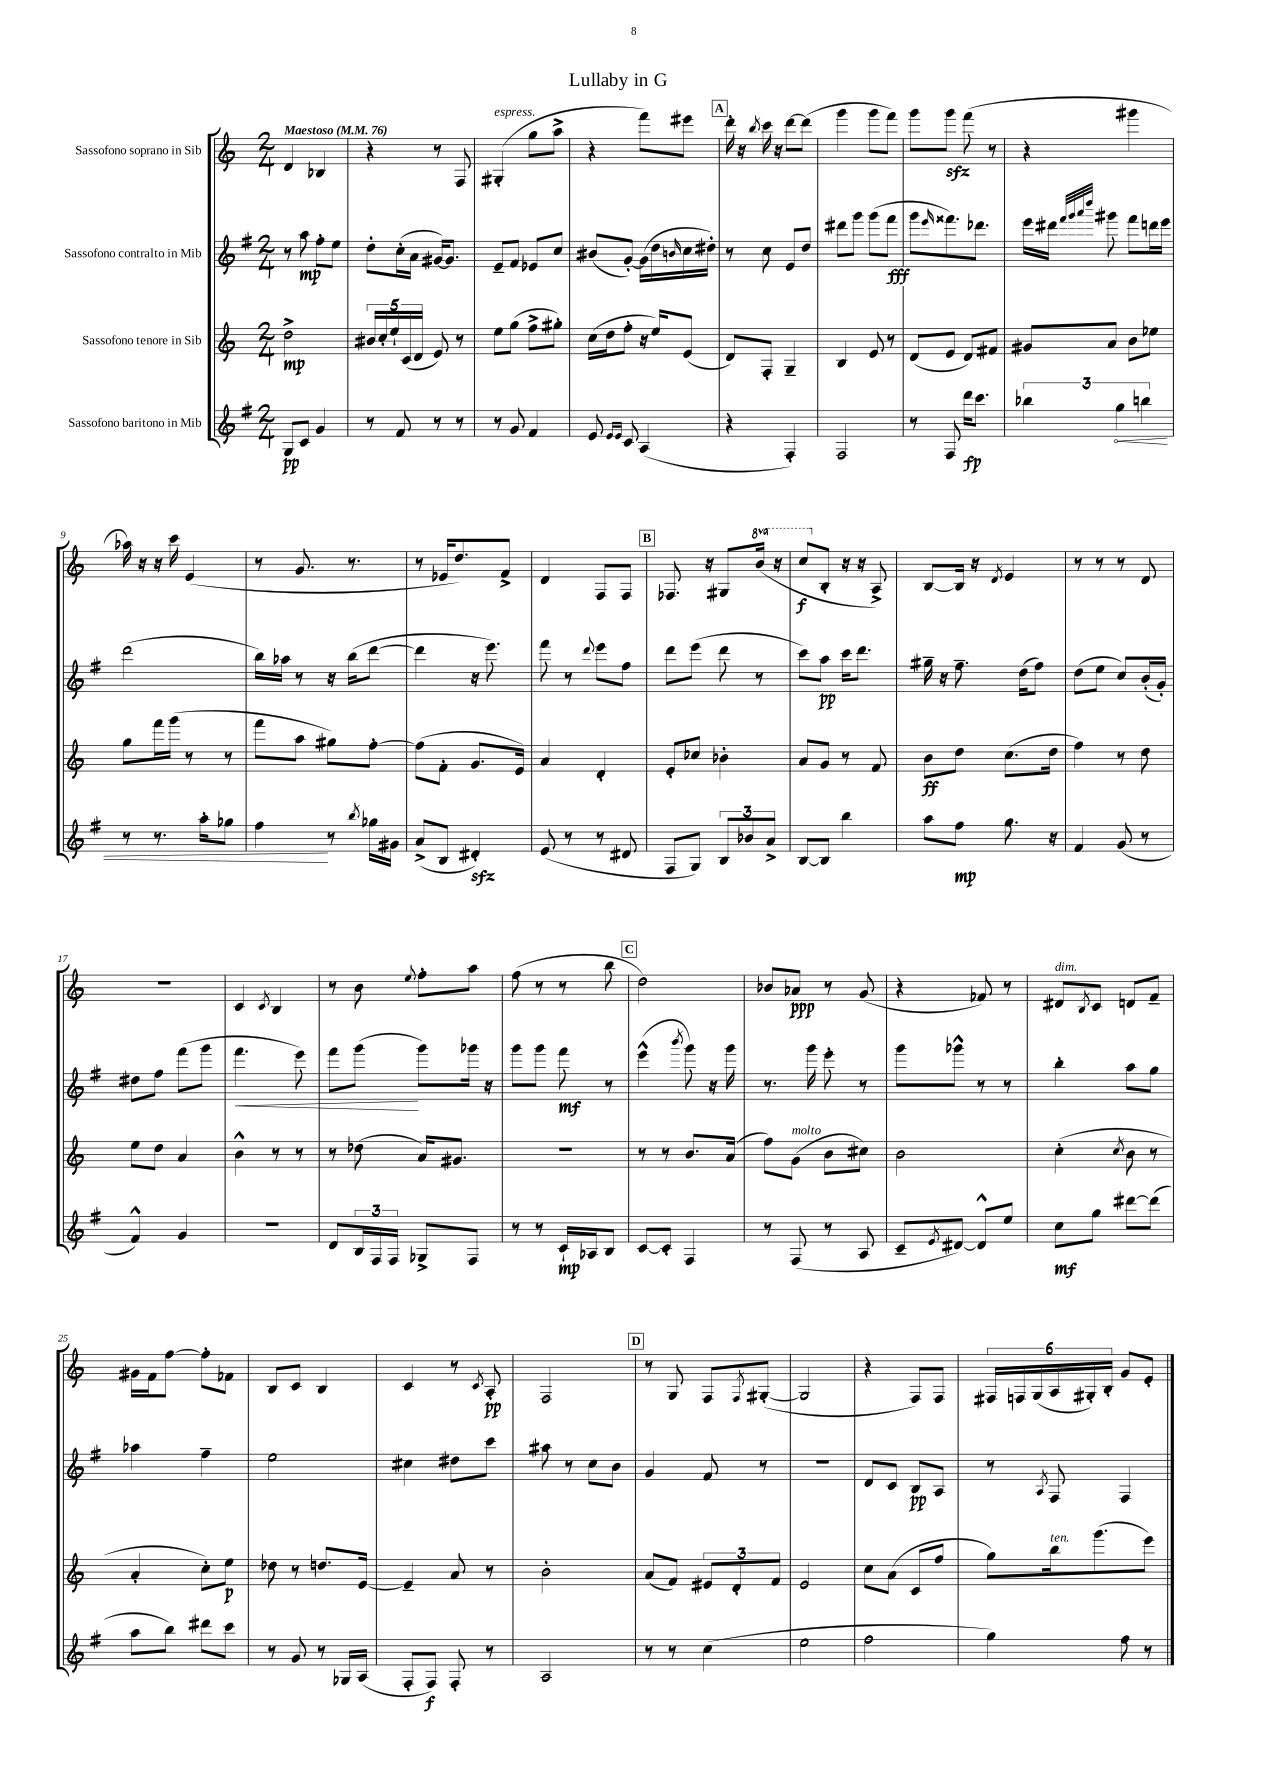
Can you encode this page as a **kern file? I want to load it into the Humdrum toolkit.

**kern	**dynam	**kern	**dynam	**kern	**dynam	**kern	**dynam
*part4	*part4	*part3	*part3	*part2	*part2	*part1	*part1
*staff4	*staff4	*staff3	*staff3	*staff2	*staff2	*staff1	*staff1
*I"Sassofono baritono in Mib	*	*I"Sassofono tenore in Sib	*	*I"Sassofono contralto in Mib	*	*I"Sassofono soprano in Sib	*
*clefG2	*	*clefG2	*	*clefG2	*	*clefG2	*
*k[f#]	*	*k[]	*	*k[f#]	*	*k[]	*
*M2/4	*	*M2/4	*	*M2/4	*	*M2/4	*
*MM76	*	*MM76	*	*MM76	*	*MM76	*
=1	=1	=1	=1	=1	=1	=1	=1
!	!	!	!	!	!	!LO:TX:a:B:t=Maestoso	!
8G/L	pp	2dd^\	mp	8r	.	4d/	.
8c/J	.	.	.	8aa\	mp	.	.
4g/	.	.	.	8ff#'\L	.	4B-X/	.
.	.	.	.	8ee\J	.	.	.
=2	=2	=2	=2	=2	=2	=2	=2
8r	.	20b#X/LL	.	8dd'\L	.	4r	.
.	.	20cc'/	.	.	.	.	.
.	.	20ee`/	.	.	.	.	.
8f#/	.	.	.	(16cc'\L	.	.	.
.	.	(20c/	.	.	.	.	.
.	.	.	.	16a\JJ	.	.	.
.	.	20d/JJ	.	.	.	.	.
8r	.	8e/)	.	[16g#X/KL)	.	8r	.
.	.	.	.	8.g#/J]	.	.	.
8r	.	8r	.	.	.	8F/	.
=3	=3	=3	=3	=3	=3	=3	=3
!	!	!	!	!	!	!LO:TX:a:i:t=espress.	!
8r	.	8ee\L	.	8e~/L	.	(4G#X'/	.
8g/	.	(8gg\J	.	8f#/J	.	.	.
4f#/	.	8ff^\L	.	8e-X/L	.	8gg\L	.
.	.	8gg#X'\J)	.	8cc/J	.	8aa^\J	.
=4	=4	=4	=4	=4	=4	=4	=4
8e/	.	(16cc\LL	.	(8b#X/L	.	4r	.
.	.	16dd\J	.	.	.	.	.
16qqe/LL	.	.	.	.	.	.	.
16qqe/JJ	.	.	.	.	.	.	.
8c/	.	8ff'\J	.	[8g'/J)	.	.	.
(4A/	.	16r	.	(16g\LL]	.	8fff\L)	.
.	.	16ee/KL)	.	16dd\	.	.	.
.	.	.	.	16qqbn/	.	.	.
.	.	(8e/J	.	16cc\	.	8eee#X\J	.
.	.	.	.	16dd#X'\JJ)	.	.	.
!!LO:REH:place=s1:t=A
=5	=5	=5	=5	=5	=5	=5	=5
4r	.	8d/L)	.	8r	.	16ddd'\	.
.	.	.	.	.	.	16r	.
.	.	.	.	.	.	8qbb/	.
.	.	8F'/J	.	8cc\	.	16ccc\	.
.	.	.	.	.	.	16r	.
4F#'/)	.	4G~/	.	8e/L	.	[8ddd\L	.
.	.	.	.	8dd/J	.	(8ddd\J]	.
=6	=6	=6	=6	=6	=6	=6	=6
2F#/	.	4B/	.	8ddd#X\L	.	4ggg\	.
.	.	.	.	8ggg\J	.	.	.
.	.	8e/	.	(8ggg\L	.	8ggg\L	.
.	.	8r	.	8fff#\J	fff	8fff\J)	.
=7	=7	=7	=7	=7	=7	=7	=7
8r	.	(8d/L	.	8ggg\L	.	8ggg\L	.
.	.	.	.	16qqeee/	.	.	.
8F#/	.	8e/J	.	8.fff##X\)	.	8gggzz\J	.
16ddd\KL	fp	8d/L)	.	.	.	(8fff\	.
8.ccc\J	.	.	.	8.ddd-X\J	.	.	.
.	.	8f#X/J	.	.	.	8r	.
=8	=8	=8	=8	=8	=8	=8	=8
6bb-X\	.	8g#X/L	.	16eee\LL	.	4r	.
.	.	.	.	16ddd#X\JJ	.	.	.
.	.	.	.	32qqfff#/LLL	.	.	.
.	.	.	.	32qqggg/	.	.	.
.	.	.	.	32qqaaa/	.	.	.
.	.	.	.	32qqdddd/JJJ	.	.	.
.	.	8a/J	.	8ggg#X\	.	.	.
!	!LO:HP:b	!	!	!	!	!	!
6gg\	<	.	.	.	.	.	.
.	.	8b\L	.	8fff#\L	.	4ggg#X\	.
6bbn\	.	.	.	.	.	.	.
.	.	8ee-X\J	.	16dddn\L	.	.	.
.	.	.	.	16eee\JJ	.	.	.
!!LO:LB:g=z
=9	=9	=9	=9	=9	=9	=9	=9
8r	.	8gg\L	.	(2ddd\	.	16aa-X\)	.
.	.	.	.	.	.	16r	.
8.r	.	16fff\L	.	.	.	16r	.
.	.	(16ggg\JJ	.	.	.	16ccc\	.
.	.	8r	.	.	.	(4e/	.
16aa'\KL	.	.	.	.	.	.	.
8gg-X\J	.	8r	.	.	.	.	.
=10	=10	=10	=10	=10	=10	=10	=10
4ff#\	.	8fff\L	.	16bb\LL)	.	8r	.
.	.	.	.	16aa-X\JJ	.	.	.
.	.	8aa\J	.	8r	.	8.g/	.
8r	[	8gg#X\L)	.	16r	.	.	.
.	.	.	.	(16bb\KL	.	8.r	.
8qbb/	.	.	.	.	.	.	.
16gg-X\LL	.	[8ff'\J	.	[8ddd\J	.	.	.
16g#X\JJ	.	.	.	.	.	.	.
=11	=11	=11	=11	=11	=11	=11	=11
(8a^/L	.	(8ff\L]	.	4ddd\]	.	8r	.
8B/J	.	8f'\J	.	.	.	16e-X/KL	.
.	.	.	.	.	.	8.dd/)	.
4d#Xzz'/)	.	8.g/L	.	16r	.	.	.
.	.	.	.	8.eee\)	.	.	.
.	.	.	.	.	.	8f^/J	.
.	.	16e/Jk)	.	.	.	.	.
=12	=12	=12	=12	=12	=12	=12	=12
(8e/	.	4a/	.	8fff#\	.	4d/	.
8r	.	.	.	8r	.	.	.
.	.	.	.	8qqddd/	.	.	.
8r	.	4d'/	.	8eee\L	.	8F/L	.
8d#X/	.	.	.	8ff#\J	.	8F/J	.
!!LO:REH:place=s1:t=B
=13	=13	=13	=13	=13	=13	=13	=13
8F#/L	.	8e'/L	.	8ddd\L	.	8.F-X/	.
8G/J)	.	8cc-X/J	.	(8eee\J	.	.	.
.	.	.	.	.	.	16r	.
12B/L	.	4b-X'\	.	8ddd\	.	8G#X/L	.
12b-X/	.	.	.	.	.	.	.
*	*	*	*	*	*	*8va	*
.	.	.	.	8r	.	(16bb/Jk	.
12a^/J	.	.	.	.	.	.	.
.	.	.	.	.	.	16r	.
=14	=14	=14	=14	=14	=14	=14	=14
[8B/L	.	8a/L	.	8ccc\L)	.	8ccc/L	f
*	*	*	*	*	*	*X8va	*
8B/J]	.	8g/J	.	8aa\J	pp	8B'/J	.
4bb\	.	8r	.	16ccc\KL	.	16r	.
.	.	.	.	8.ddd\J	.	16r	.
.	.	8f/	.	.	.	8A^/)	.
=15	=15	=15	=15	=15	=15	=15	=15
8aa\L	.	8b\L	ff	16gg#X~\	.	[8B/L	.
.	.	.	.	16r	.	.	.
8ff#\J	mp	8dd\J	.	8.ff#~\	.	16B/Jk]	.
.	.	.	.	.	.	16r	.
.	.	.	.	.	.	8qd/	.
8.gg\	.	(8.cc\L	.	.	.	4e/	.
.	.	.	.	(16dd\KL	.	.	.
.	.	.	.	8ff#\J)	.	.	.
16r	.	16dd\Jk	.	.	.	.	.
=16	=16	=16	=16	=16	=16	=16	=16
4f#/	.	4ff\)	.	(8dd\L	.	8r	.
.	.	.	.	8ee\J	.	8r	.
(8g/	.	8r	.	8cc/L)	.	8r	.
8r	.	8dd\	.	(16b'/L	.	8d/	.
.	.	.	.	16g'/JJ)	.	.	.
!!LO:LB:g=z
=17	=17	=17	=17	=17	=17	=17	=17
4f#^^/)	.	8ee\L	.	8dd#X\L	.	2r	.
.	.	8dd\J	.	8ff#\J	.	.	.
4g/	.	4a/	.	(8fff#\L	.	.	.
.	.	.	.	8ggg\J	.	.	.
=18	=18	=18	=18	=18	=18	=18	=18
!	!	!	!	!	!LO:HP:b	!	!
2r	.	4b^^\	.	4.fff#\	<	4c/	.
.	.	.	.	.	.	8qc/	.
.	.	8r	.	.	.	4B/	.
.	.	8r	.	8eee\)	.	.	.
=19	=19	=19	=19	=19	=19	=19	=19
8d/L	.	8r	.	8fff#\L	.	8r	.
24B/L	.	(8dd-X\	.	(8ggg\J	.	8b\	.
24F#/	.	.	.	.	.	.	.
24F#/JJ	.	.	.	.	.	.	.
.	.	.	.	.	.	8qqee/	.
8G-X^/L	.	16a/KL)	.	8ggg\L)	[	8ff'\L	.
.	.	8.g#X/J	.	.	.	.	.
8F#/J	.	.	.	16ggg-X\Jk	.	8aa\J	.
.	.	.	.	16r	.	.	.
=20	=20	=20	=20	=20	=20	=20	=20
8r	.	2r	.	8ggg\L	.	(8ff\	.
8r	.	.	.	8ggg\J	.	8r	.
16c`/LL	mp	.	.	8fff#\	mf	8r	.
16A-X/J	.	.	.	.	.	.	.
8B/J	.	.	.	8r	.	8bb\	.
!!LO:REH:place=s1:t=C
=21	=21	=21	=21	=21	=21	=21	=21
[8c/L	.	8r	.	(4eee^^\	.	2dd\)	.
8c'/J]	.	8r	.	.	.	.	.
.	.	.	.	8qbbb/	.	.	.
4F#/	.	8.b/L	.	8ggg\)	.	.	.
.	.	.	.	16r	.	.	.
.	.	(16a/Jk	.	16ggg\	.	.	.
=22	=22	=22	=22	=22	=22	=22	=22
8r	.	8ff\L)	.	8.r	.	8b-X/L	.
!	!	!LO:TX:a:i:t=molto	!	!	!	!	!
(8F#/	.	(8g\J	.	.	.	8a-X/J	ppp
.	.	.	.	16ggg\	.	.	.
8r	.	8b\L	.	8eee'\	.	8r	.
8A/	.	8cc#X\J)	.	8r	.	(8g/	.
=23	=23	=23	=23	=23	=23	=23	=23
8c~/L	.	2b\	.	8ggg\L	.	4r	.
8qe/	.	.	.	.	.	.	.
[8d#X/J)	.	.	.	8ggg-X^^\J	.	.	.
8d#^^/L]	.	.	.	8r	.	8f-X/)	.
8ee/J	.	.	.	8r	.	8r	.
=24	=24	=24	=24	=24	=24	=24	=24
!	!	!	!	!	!	!LO:TX:a:i:t=dim.	!
8cc\L	mf	(4cc'\	.	4bb'\	.	8d#X/L	.
.	.	.	.	.	.	8qB/	.
8gg\J	.	.	.	.	.	8c/J	.
.	.	8qcc/	.	.	.	.	.
[8ddd#X\L	.	8b\	.	8aa\L	.	8dn/L	.
(8ddd#\J]	.	8r	.	8gg\J	.	8f~/J	.
!!LO:LB:g=z
=25	=25	=25	=25	=25	=25	=25	=25
8aa\L	.	4a'/	.	4aa-X\	.	16g#X\LL	.
.	.	.	.	.	.	16f\J	.
8bb\J)	.	.	.	.	.	[8ff\J	.
8ddd#X\L	.	8cc'\L)	.	4ff#~\	.	8ff'\L]	.
8ccc\J	.	8ee\J	p	.	.	8f-X\J	.
=26	=26	=26	=26	=26	=26	=26	=26
8r	.	8dd-X\	.	2ee\	.	8B/L	.
8g/	.	8r	.	.	.	8c/J	.
8r	.	8.ddn/L	.	.	.	4B/	.
16G-X/LL	.	.	.	.	.	.	.
(16A/JJ	.	[16e/Jk	.	.	.	.	.
=27	=27	=27	=27	=27	=27	=27	=27
8F#'/L	.	4e~/]	.	4cc#X\	.	4c/	.
8F#/J)	f	.	.	.	.	.	.
8F#'/	.	8a/	.	8dd#X\L	.	8r	.
.	.	.	.	.	.	8qc/	.
8r	.	8r	.	8ccc\J	.	8A'/	pp
=28	=28	=28	=28	=28	=28	=28	=28
2A/	.	2b'\	.	8aa#X\	.	2F/	.
.	.	.	.	8r	.	.	.
.	.	.	.	8cc\L	.	.	.
.	.	.	.	8b\J	.	.	.
!!LO:REH:place=s1:t=D
=29	=29	=29	=29	=29	=29	=29	=29
8r	.	(8a/L	.	4g/	.	8r	.
8r	.	8f/J)	.	.	.	8G/	.
(4cc\	.	12e#X/L	.	8f#/	.	8F/L	.
.	.	12d'/	.	.	.	.	.
.	.	.	.	.	.	8qF/	.
.	.	.	.	8r	.	([8G#X'/J	.
.	.	12f/J	.	.	.	.	.
=30	=30	=30	=30	=30	=30	=30	=30
2ee\	.	2e/	.	2r	.	2G#/]	.
=31	=31	=31	=31	=31	=31	=31	=31
2ff#\	.	8cc\L	.	8d/L	.	4r	.
.	.	(8a\J	.	8c/J	.	.	.
.	.	8c/L	.	8B/L	pp	8F/L)	.
.	.	8ff/J	.	8A/J	.	8F/J	.
=32	=32	=32	=32	=32	=32	=32	=32
4gg\)	.	8gg\L)	.	8r	.	24F#X/LL	.
.	.	.	.	.	.	24Fn/	.
.	.	.	.	.	.	(24G/	.
.	.	.	.	8qA/	.	.	.
!	!	!LO:TX:a:i:t=ten.	!	!	!	!	!
.	.	16bb\k	.	8F#/	.	24A/	.
.	.	.	.	.	.	24G#X'/)	.
.	.	(8.ggg\	.	.	.	.	.
.	.	.	.	.	.	24B'/JJ	.
8ff#\	.	.	.	4F#/	.	8g/L	.
8r	.	8eee\J)	.	.	.	8e'/J	.
==	==	==	==	==	==	==	==
*-	*-	*-	*-	*-	*-	*-	*-
